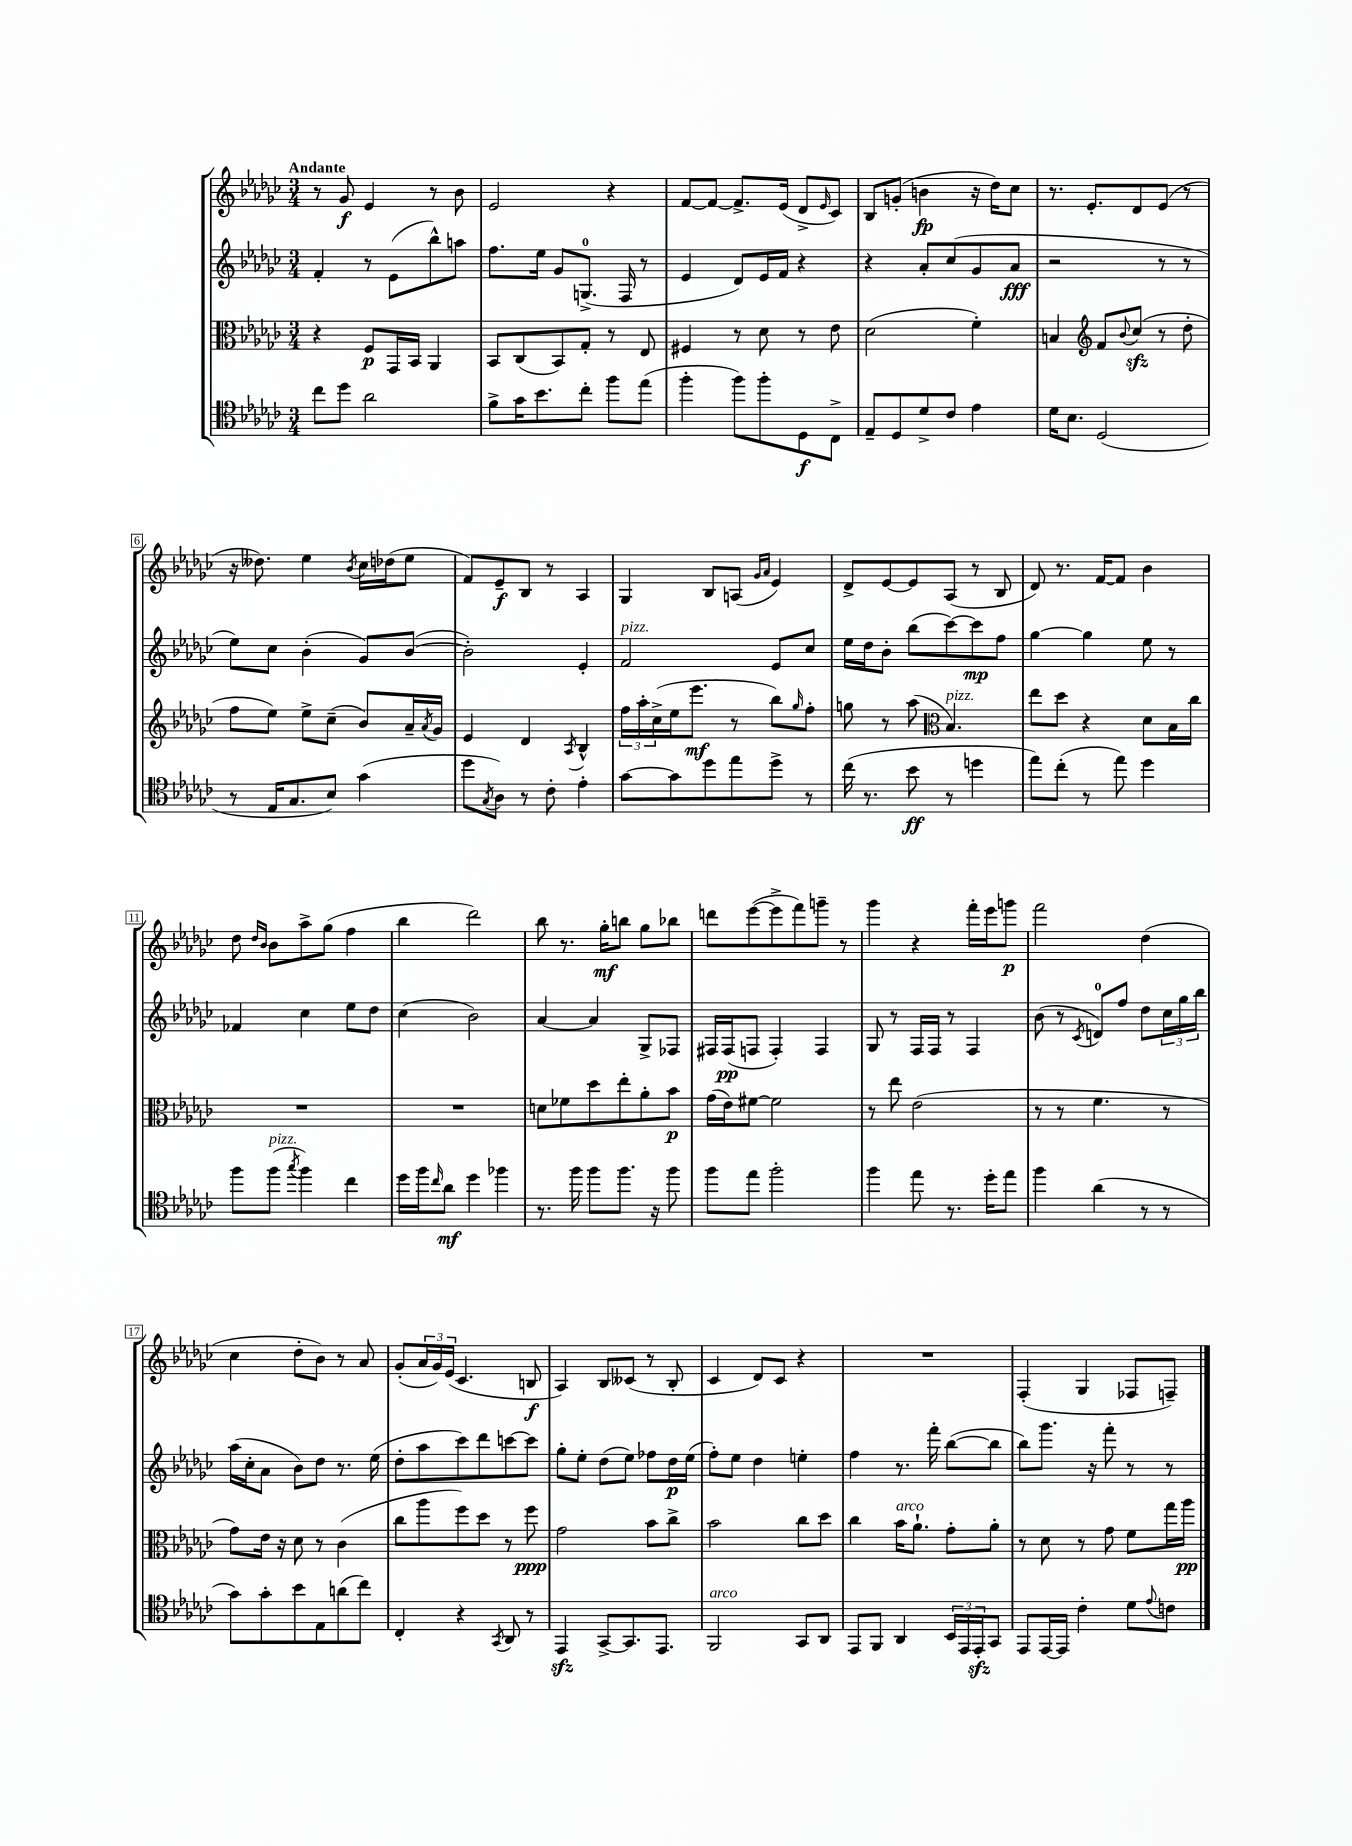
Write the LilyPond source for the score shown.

<<
\new StaffGroup <<
\new Staff = "s0" {
    \clef treble \key ges \major \numericTimeSignature \time 3/4 \tempo "Andante"
    r8 ges'8\f ees'4 r8 bes'8 |
    ees'2 r4 |
    f'8~ f'8~ f'8.-> ees'16( des'8-> \grace { ees'16 } ces'8) |
    bes8 g'8-.( b'4\fp r16 des''16) ces''8 |
    r8. ees'8.-. des'8 ees'8( r8 |
    r16 deses''8.) ees''4 \acciaccatura { bes'8 } ces''16 des''16( ees''8 |
    f'8) ees'8--\f bes8 r8 aes4 |
    ges4 bes8 a8( \grace { ges'16 aes'16 } ees'4) |
    des'8-> ees'8~ ees'8 aes8( r8 bes8 |
    des'8) r8. f'16~ f'8 bes'4 |
    des''8 \grace { des''16 bes'16 } bes'8 aes''8-> ges''8( f''4 |
    bes''4 des'''2) |
    bes''8 r8. ges''16-.\mf b''8 ges''8 bes''8 |
    d'''8 ees'''8~( ees'''8-> f'''8) g'''8-- r8 |
    ges'''4 r4 f'''16-. ees'''16 g'''8\p |
    f'''2 des''4( |
    ces''4 des''8-. bes'8) r8 aes'8 |
    ges'8-.( \tuplet 3/2 { aes'16 ges'16) ees'16( } ces'4. b8\f |
    aes4) bes8 ceses'8( r8 bes8-. |
    ces'4 des'8) ces'8 r4 |
    R2. |
    f4-.( ges4 fes8 f8--) \bar "|." |
}
\new Staff = "s1" {
    \clef treble \key ges \major \numericTimeSignature \time 3/4
    f'4-. r8 ees'8( bes''8-^) a''8 |
    f''8. ees''16 ges'8 g8.-0->( f16 r8 |
    ees'4 des'8) ees'16 f'16 r4 |
    r4 aes'8-. ces''8( ges'8 aes'8\fff |
    r2 r8 r8 |
    ees''8) ces''8 bes'4-.( ges'8) bes'8~( |
    bes'2-.) ees'4-. |
    f'2^\markup { \italic "pizz." } ees'8 ces''8 |
    ees''16 des''16 bes'8-. bes''8( ces'''8~) ces'''8\mp f''8 |
    ges''4~ ges''4 ees''8 r8 |
    fes'4 ces''4 ees''8 des''8 |
    ces''4( bes'2) |
    aes'4~ aes'4 ges8-> fes8 |
    fis16 fis16\pp( f8 f4-.) f4 |
    ges8 r8 f16 f16 r8 f4 |
    bes'8( r8 \acciaccatura { ces'8 } d'8-0) f''8 des''8 \tuplet 3/2 { ces''16 ges''16 bes''16 } |
    aes''16( ces''16-. aes'8 bes'8) des''8 r8. ees''16( |
    des''8-. aes''8 ces'''8) des'''8 c'''8~ c'''8 |
    ges''8-. ees''8-. des''8( ees''8) fes''8 des''16\p ees''16( |
    f''8-.) ees''8 des''4 e''4-. |
    f''4 r8. f'''16-. bes''8~( bes''8 |
    bes''8) ges'''8. r16 f'''8-. r8 r8 \bar "|." |
}
\new Staff = "s2" {
    \clef alto \key ges \major \numericTimeSignature \time 3/4
    r4 f8\p ges,16 bes,16 aes,4 |
    bes,8 ces8( bes,8) ges8-. r8 ees8 |
    fis4 r8 des'8 r8 ees'8 |
    des'2( f'4-.) |
    b4 \clef treble f'8 \appoggiatura { bes'8 } ces''8\sfz( r8 des''8-. |
    f''8 ees''8) ees''8-> ces''8--( bes'8) aes'16-- \acciaccatura { aes'8 } ges'16 |
    ees'4 des'4 \acciaccatura { aes8 } bes4-^ |
    \tuplet 3/2 { f''16 aes''16-. ces''16->( } ees''16 ees'''8.\mf r8 bes''8) \grace { ges''16 } f''8-. |
    g''8 r8 aes''8( \clef alto bes4.^\markup { \italic "pizz." }) |
    ees''8 des''8 r4 des'8 bes16 ces''16 |
    R2. |
    R2. |
    d'8 fes'8 des''8 ees''8-. aes'8-. bes'8\p |
    ges'16( ees'16) fis'8~ fis'2 |
    r8 ees''8 ees'2( |
    r8 r8 f'4. r8 |
    ges'8) ees'16 r16 des'8 r8 ces'4( |
    ces''8 aes''8 f''8) des''8 r8 f''8\ppp |
    ges'2 bes'8 ces''8-> |
    bes'2 ces''8 des''8 |
    ces''4 bes'16^\markup { \italic "arco" } aes'8.-! ges'8-. aes'8-. |
    r8 des'8 r8 ges'8 f'8 ges''16 aes''16\pp \bar "|." |
}
\new Staff = "s3" {
    \clef tenor \key ges \major \numericTimeSignature \time 3/4
    ces''8 des''8 aes'2 |
    f'8-> ges'16 bes'8. ces''8-. f''8 ees''8( |
    f''4-. f''8) f''8-. des8\f ces8-> |
    ees8-- des8 des'8-> ces'8 ees'4 |
    des'16 bes8. des2( |
    r8 ees16 ges8. bes8) ges'4( |
    des''8 \acciaccatura { ges8 } aes8) r8 ces'8-. ees'4-. |
    ges'8~ ges'8 des''8 ees''8 des''8-> r8 |
    ces''16( r8. bes'8\ff r8 d''4 |
    ees''8) ces''8-.( r8 ees''8) des''4 |
    f''8 f''8^\markup { \italic "pizz." }( \acciaccatura { ges''8 } f''4) ces''4 |
    des''16 f''16 \grace { ces''16 } aes'8\mf des''4 fes''4 |
    r8. f''16 f''8 f''8. r16 f''8 |
    f''8 ees''8 f''2-. |
    f''4 ees''8 r8. des''16-. ees''8 |
    f''4 aes'4( r8 r8 |
    ges'8) ges'8-. bes'8 ees8 a'8( ces''8) |
    ces4-. r4 \acciaccatura { ges,8 } aes,8 r8 |
    ees,4\sfz ges,8~-> ges,8. ees,8. |
    f,2^\markup { \italic "arco" } ges,8 aes,8 |
    ees,8 f,8 aes,4 \tuplet 3/2 { bes,16 ees,16 ees,16-.\sfz } ges,8 |
    ees,8 ees,16~ ees,16 ces'4-. des'8 \appoggiatura { ees'8 } c'8 \bar "|." |
}
>>
>>
\layout { \context { \Score \override BarNumber.stencil = #(make-stencil-boxer 0.1 0.3 ly:text-interface::print) } }
